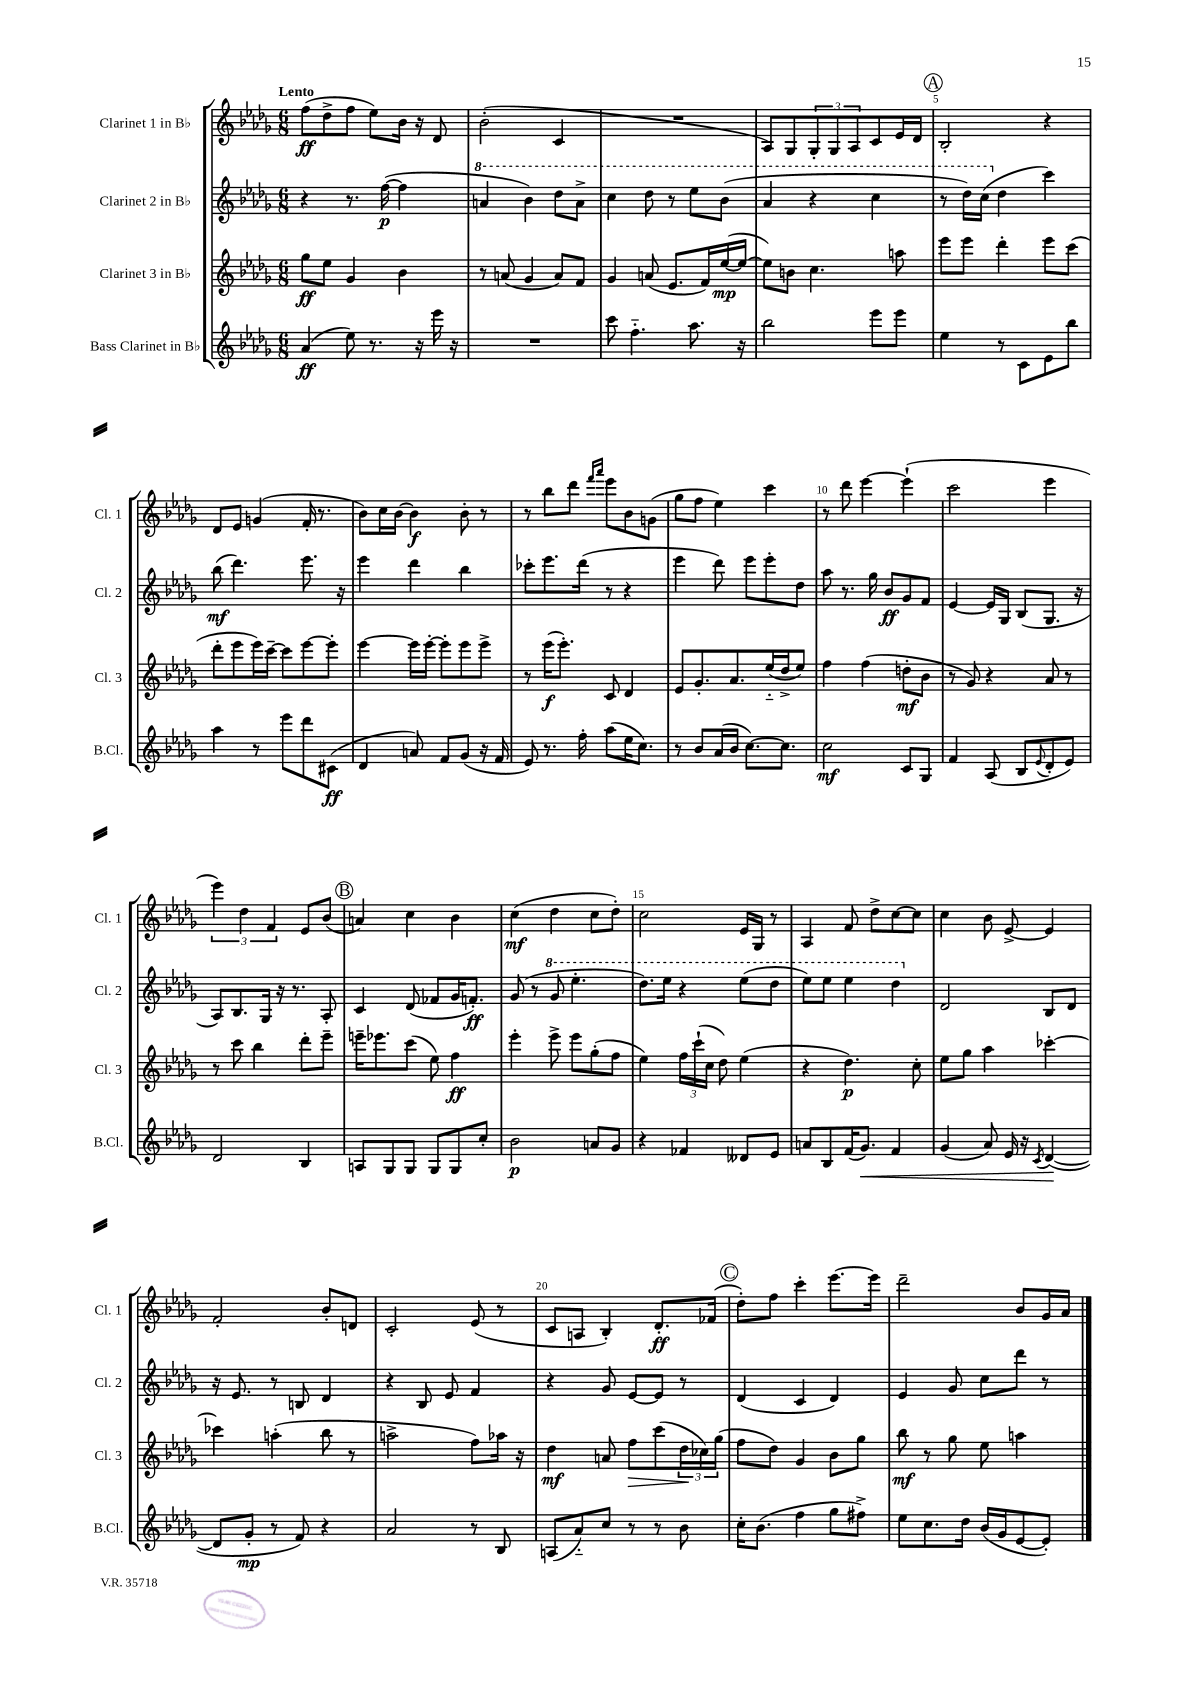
<<
\new StaffGroup <<
\new Staff = "s0" \with { instrumentName = "Clarinet 1 in Bb" shortInstrumentName = "Cl. 1" } {
    \clef treble \key des \major \numericTimeSignature \time 6/8 \tempo "Lento"
    f''8\ff( des''8-> f''8 ees''8) bes'16 r16 des'8 |
    bes'2-.( c'4 |
    R2. |
    aes8) ges8 \tuplet 3/2 { ges8-. ges8 aes8 } c'8 ees'16 des'16 |
    \mark \markup { \circle "A" } bes2-. r4 |
    des'8 ees'8 g'4( f'16-. r8. |
    bes'8) c''16 bes'16~ bes'4\f bes'8-. r8 |
    r8 bes''8 des'''8 \grace { f'''16 aes'''16 } ees'''8 bes'8 g'8( |
    ges''8 f''8 ees''4) c'''4 |
    r8 des'''8 ees'''4~ ees'''4-!( |
    c'''2 ees'''4 |
    \tuplet 3/2 { ees'''4) des''4 f'4 } ees'8 bes'8( |
    \mark \markup { \circle "B" } a'4) c''4 bes'4 |
    c''4\mf( des''4 c''8 des''8-.) |
    c''2 ees'16 ges16 r8 |
    aes4 f'8 des''8-> c''8~ c''8 |
    c''4 bes'8 ees'8~-> ees'4 |
    f'2-. bes'8-. d'8 |
    c'2-. ees'8( r8 |
    c'8 a8 bes4-.) des'8.-.\ff fes'16( |
    \mark \markup { \circle "C" } des''8-.) f''8 c'''4-. ees'''8.~ ees'''16 |
    des'''2-- bes'8 ges'16 aes'16 \bar "|." |
}
\new Staff = "s1" \with { instrumentName = "Clarinet 2 in Bb" shortInstrumentName = "Cl. 2" } {
    \clef treble \key des \major \numericTimeSignature \time 6/8
    r4 r8. f''16~\p( f''4 |
    \ottava #1 a''4 bes''4) des'''8 a''8-> |
    c'''4 des'''8 r8 ees'''8 bes''8( |
    aes''4 r4 c'''4 |
    \mark \markup { \circle "A" } r8 des'''16) c'''16( \ottava #0 des''4 c'''4) |
    bes''8\mf( des'''4.) ees'''8. r16 |
    ees'''4 des'''4 bes''4 |
    ces'''8-. ees'''8. des'''16( r8 r4 |
    ees'''4 des'''8) ees'''8 ees'''8-. des''8 |
    aes''8 r8. ges''16 bes'8\ff ges'8 f'8 |
    ees'4~ ees'16 ges16 bes8( ges8. r16 |
    aes8) bes8. ges16 r16 r8. aes8-. |
    \mark \markup { \circle "B" } c'4 des'8( fes'8 ges'16 f'8.-.\ff) |
    ges'8( r8 \ottava #1 ges''8 ees'''4.-. |
    des'''8.) ees'''16 r4 ees'''8( des'''8 |
    ees'''8) ees'''8 ees'''4 des'''4 \ottava #0 |
    des'2 bes8 des'8 |
    r16 ees'8. r8 b8 des'4 |
    r4 bes8 ees'8 f'4 |
    r4 ges'8 ees'8~ ees'8 r8 |
    \mark \markup { \circle "C" } des'4( c'4 des'4) |
    ees'4 ges'8 c''8 des'''8 r8 \bar "|." |
}
\new Staff = "s2" \with { instrumentName = "Clarinet 3 in Bb" shortInstrumentName = "Cl. 3" } {
    \clef treble \key des \major \numericTimeSignature \time 6/8
    ges''8\ff ees''8 ges'4 bes'4 |
    r8 a'8( ges'4 a'8) f'8 |
    ges'4 a'8( ees'8. f'16) ees''16~\mp( ees''16~ |
    ees''8) b'8 c''4. a''8 |
    \mark \markup { \circle "A" } ees'''8 ees'''8 des'''4-. ees'''8 c'''8( |
    des'''8-. ees'''8 ees'''16) c'''16~-- c'''8 ees'''8~ ees'''8-. |
    ees'''4~ ees'''16 ees'''16~-. ees'''8-. ees'''8 ees'''8-> |
    r8 ees'''16\f( ees'''8.-.) c'8 des'4 |
    ees'8 ges'8.-. aes'8. ees''16-_( des''16-> ees''8) |
    f''4 f''4( d''8-.\mf bes'8 |
    r8 ges'8) r4 aes'8 r8 |
    r8 c'''8 bes''4 des'''8-. ees'''8-- |
    \mark \markup { \circle "B" } e'''16-- ees'''8. c'''8( ees''8) f''4\ff |
    ees'''4-. ees'''8-> ees'''8 ges''8-.( f''8 |
    ees''4) \tuplet 3/2 { f''16 c'''16-!( c''16 } des''8) ees''4( |
    r4 des''4.\p) c''8-. |
    ees''8 ges''8 aes''4 ces'''4~-. |
    ces'''4 a''4-.( bes''8 r8 |
    a''2-> f''8) aes''16 r16 |
    des''4\mf a'8 f''8\> c'''8( \tuplet 3/2 { des''16\! ces''16) ges''16( } |
    \mark \markup { \circle "C" } f''8 des''8) ges'4 bes'8 ges''8 |
    bes''8\mf r8 ges''8 ees''8 a''4 \bar "|." |
}
\new Staff = "s3" \with { instrumentName = "Bass Clarinet in Bb" shortInstrumentName = "B.Cl." } {
    \clef treble \key des \major \numericTimeSignature \time 6/8
    aes'4\ff( ees''8) r8. r16 ees'''16 r16 |
    R2. |
    c'''8 f''4.-_ aes''8. r16 |
    bes''2 ees'''8 ees'''8 |
    \mark \markup { \circle "A" } ees''4 r8 c'8 ees'8 bes''8 |
    aes''4 r8 ees'''8 des'''8 cis'8\ff( |
    des'4 a'8) f'8 ges'8( r16 f'16 |
    ees'8) r8. f''16-. aes''8( ees''16 c''8.) |
    r8 bes'8 aes'16( bes'16 c''8.~) c''8. |
    c''2\mf c'8 ges8 |
    f'4 aes8( bes8 \appoggiatura { ees'8 } des'8-. ees'8) |
    des'2 bes4 |
    \mark \markup { \circle "B" } a8 ges8 ges8 ges8 ges8 c''8-. |
    bes'2\p a'8 ges'8 |
    r4 fes'4 deses'8 ees'8 |
    a'8 bes8 f'16( ges'8.\<) f'4 |
    ges'4( aes'8) ees'16 r16 \acciaccatura { c'8 } des'4~\!( |
    des'8 ges'8-.\mp r8 f'8) r4 |
    aes'2 r8 bes8 |
    a8( aes'8-_) c''8 r8 r8 bes'8 |
    \mark \markup { \circle "C" } c''16-. bes'8.( f''4 ges''8 fis''8->) |
    ees''8 c''8. des''16 bes'16( ges'16 ees'8~ ees'8-.) \bar "|." |
}
>>
>>
\layout { \context { \Score \override BarNumber.break-visibility = ##(#f #t #t) barNumberVisibility = #(every-nth-bar-number-visible 5) } }
